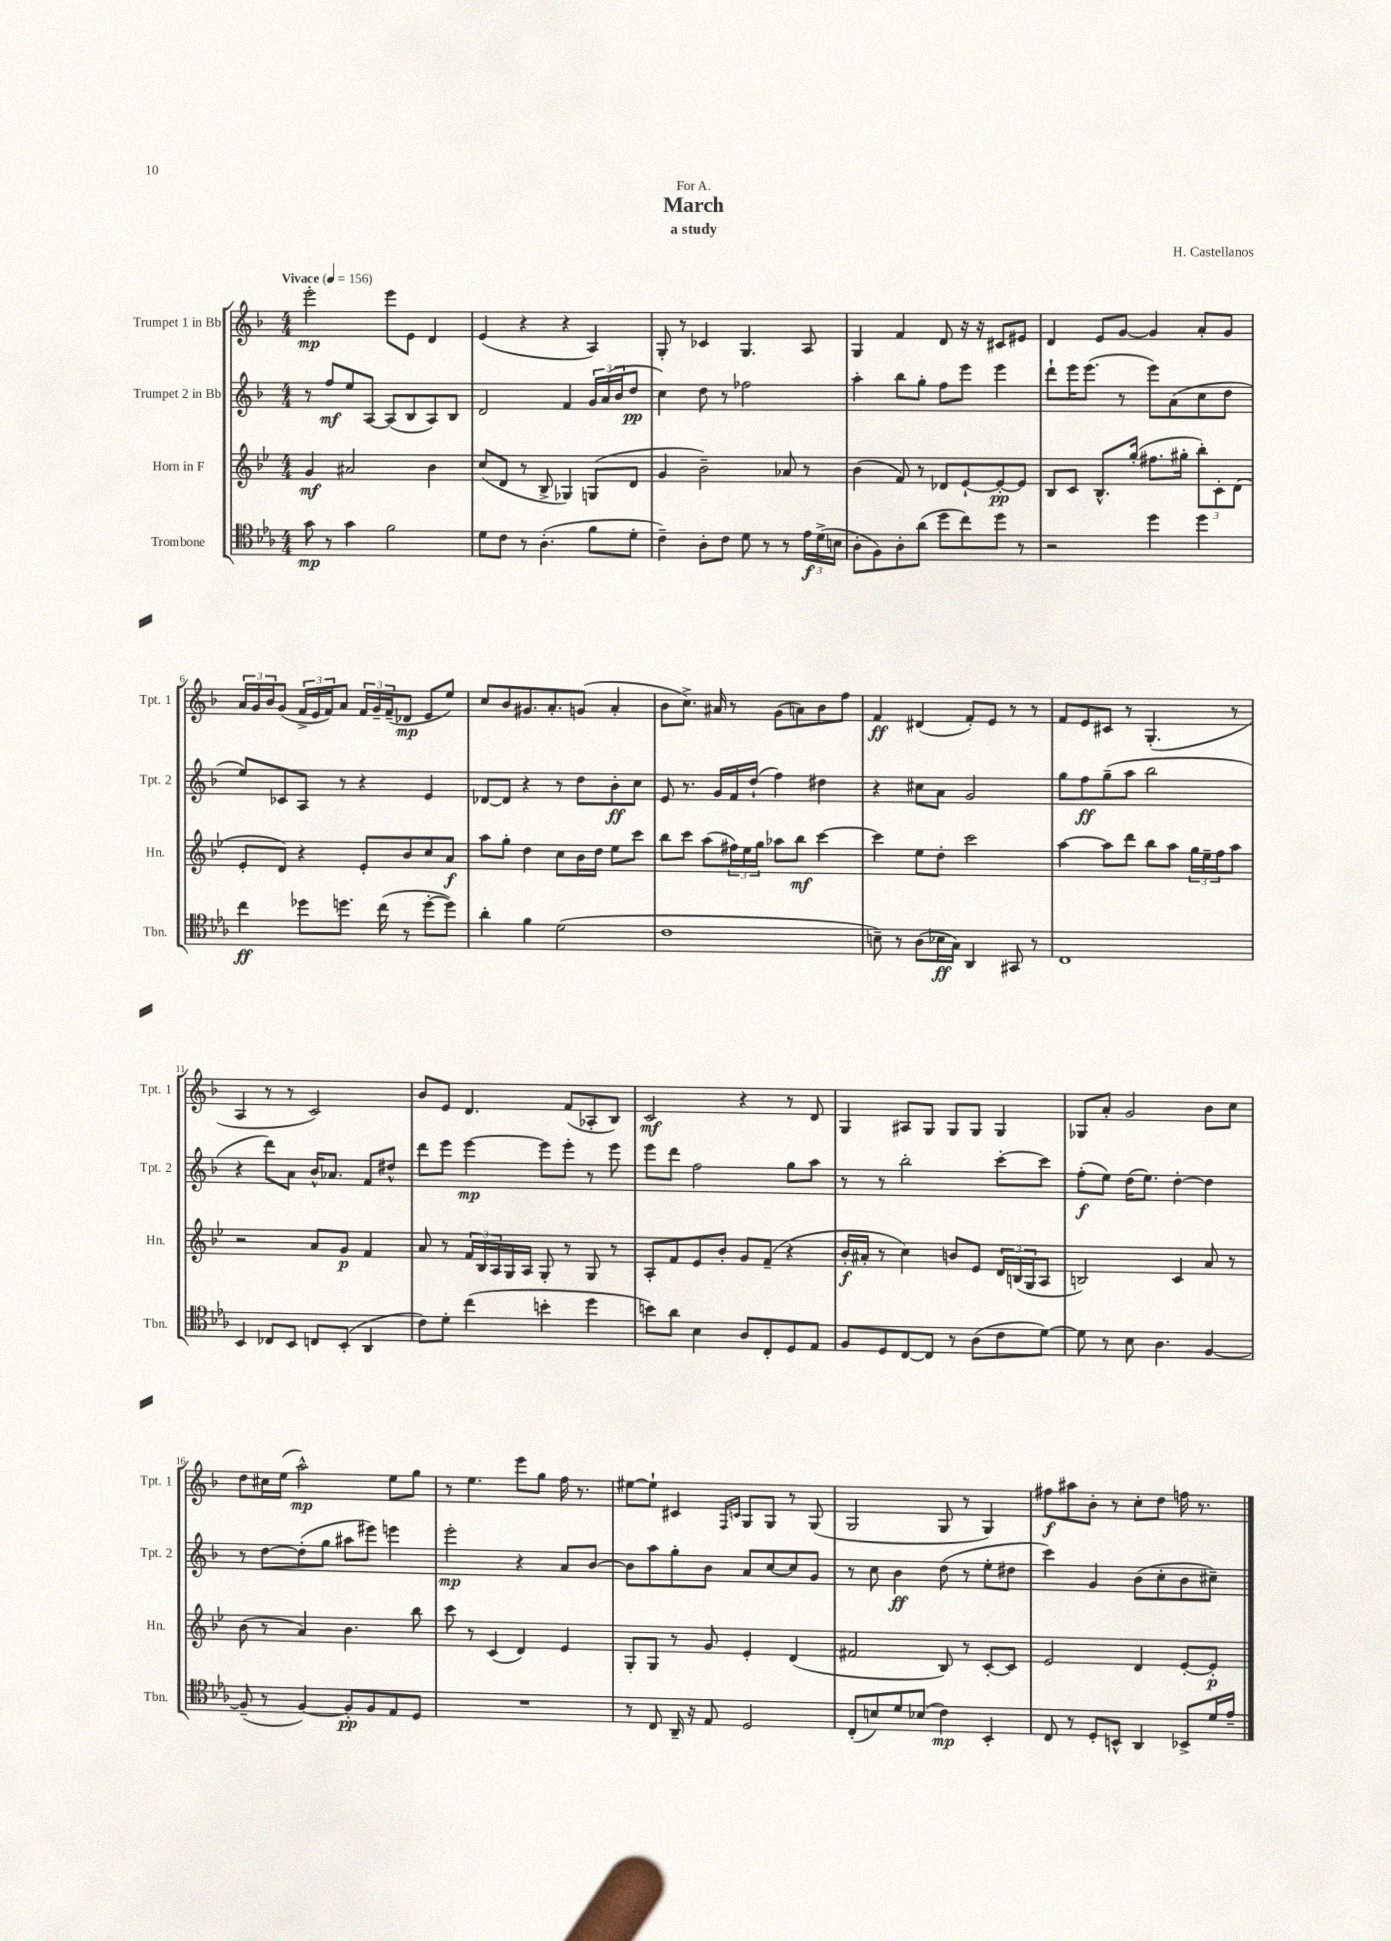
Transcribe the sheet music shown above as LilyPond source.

\header { title = "March" composer = "H. Castellanos" subtitle = "a study" dedication = "For A." }
<<
\new StaffGroup <<
\new Staff = "s0" \with { instrumentName = "Trumpet 1 in Bb" shortInstrumentName = "Tpt. 1" } {
    \clef treble \key f \major \numericTimeSignature \time 4/4 \tempo "Vivace" 4 = 156
    e'''2-.\mp e'''8 e'8 d'4 |
    e'4( r4 r4 a4) |
    g8-. r8 ces'4 g4. a8 |
    g4 f'4 d'8 r16 r16 cis'8 eis'8 |
    d'4 e'8 g'8~ g'4 a'8-. g'8 |
    \tuplet 3/2 { a'16 g'16 bes'16 } g'8( \tuplet 3/2 { f'16-> e'16 f'16) } a'8 \tuplet 3/2 { f'16 g'16-- f'16--( } des'8\mp e'8 e''8) |
    c''8 bes'8 gis'8. a'8.-. g'8( a'4-. |
    bes'8 c''8.->) ais'16 r8 g'8( a'8) bes'8 f''8 |
    f'4\ff dis'4( f'8-.) e'8 r8 r8 |
    f'8 e'8 cis'8 r8 g4.-.( r8 |
    a4 r8 r8 c'2) |
    bes'8 e'8 d'4. f'8( aes8-. bes8) |
    c'2\mf r4 r8 d'8 |
    g4 ais8 g8 g8 g8 g4 |
    ges8 a'8-. g'2 bes'8 c''8 |
    d''8 cis''16 e''16( a''2-^\mp) e''8 g''8 |
    r8 e''4. e'''8 g''8 f''16 r8. |
    eis''8~ eis''8-! cis'4 \grace { f16 c'16 } g8 g8 r8 g8( |
    g2 g8 r8 g4) |
    fis''8\f ais''8 bes'8-. r8 c''8-. d''8 f''16 r8. \bar "|." |
}
\new Staff = "s1" \with { instrumentName = "Trumpet 2 in Bb" shortInstrumentName = "Tpt. 2" } {
    \clef treble \key f \major \numericTimeSignature \time 4/4
    r8 f''8\mf e''8 a8~ a8( bes8 a8) bes8 |
    d'2 f'4 \tuplet 3/2 { g'16 a'16( bes'16 } d''8\pp |
    c''4) d''8 r8 fes''2 |
    a''4-. bes''8 g''8-. f''8 e'''8 e'''4 |
    d'''8-! e'''16 e'''8.( r8 e'''8) a'8( c''8 d''8 |
    e''8) ces'8 a8 r8 r4 e'4 |
    des'8~ des'8 r4 r8 d''8 bes'8-.\ff c''8 |
    e'8 r8. g'16 f'16 d''16-!( f''4) dis''4 |
    r4 cis''8 a'8 g'2 |
    g''8 f''8\ff g''8--( a''8 bes''2 |
    r4 d'''8) a'8 bes'16-^ aes'8. f'8 dis''8-^ |
    d'''8 e'''8 e'''4~\mp e'''8 e'''8-. r8 e'''8 |
    e'''8 d'''8 f''2 g''8 a''8 |
    r8 r8 bes''2-. c'''8~-. c'''8 |
    f''8-.\f( e''8) d''16( e''8.) d''4~-. d''4 |
    r8 d''8~ d''8-.( g''8 ais''8 eis'''8) e'''4 |
    e'''2-.\mp r4 a'8 bes'8~ |
    bes'8 a''8 g''8-. bes'8 a'8 c''8~ c''8 g'8 |
    r8 c''8 bes'4\ff d''8( r8 e''8-. dis''8 |
    c'''4) g'4 bes'8( c''8-. bes'8 cis''8--) \bar "|." |
}
\new Staff = "s2" \with { instrumentName = "Horn in F" shortInstrumentName = "Hn." } {
    \clef treble \key bes \major \numericTimeSignature \time 4/4
    g'4\mf ais'2 bes'4 |
    c''8( d'8 r8 bes8-> ges4) g8( d'8 |
    g'4 bes'2--) aes'8 r8 |
    bes'4( f'8) r8 des'8 ees'8~-! ees'8~-.\pp ees'8 |
    bes8 c'8 bes8.-^ g''16-.( fis''8. gis''16-. \tuplet 3/2 { bes''8-.) c'8-. d'8( } |
    ees'8-. d'8) r4 ees'8-. bes'8 c''8 a'8\f |
    a''8 g''8-. d''4 c''8 bes'16 d''16 ees''8 c'''8 |
    bes''8 c'''8 a''8( \tuplet 3/2 { fis''16) ees''16 g''16 } aes''8 bes''8\mf c'''4~ |
    c'''4 ees''8 d''8-. c'''2 |
    a''4~ a''8 d'''8 bes''8 a''8 \tuplet 3/2 { g''16 ees''16-- f''16 } a''8 |
    r2 a'8 g'8\p f'4 |
    a'8 r8 \tuplet 3/2 { f'16 bes16 a16 } g16 a16 g8-. r8 g8 r8 |
    a8-. f'8 ees'8 bes'8-. g'8 f'8--( r4 |
    bes'16-.\f ais'16-. r8 c''4) b'8 ees'8 \tuplet 3/2 { d'16 b16( g16 } a8 |
    b2) c'4 a'8 r8 |
    bes'8( r8 a'4) bes'4. bes''8 |
    c'''8 r8 c'4( d'4) ees'4 |
    g8-. g8 r8 g'8 ees'4-. d'4( |
    fis'2 bes8) r8 c'8~-. c'8 |
    ees'2 d'4 ees'8~-. ees'8-.\p \bar "|." |
}
\new Staff = "s3" \with { instrumentName = "Trombone" shortInstrumentName = "Tbn." } {
    \clef tenor \key ees \major \numericTimeSignature \time 4/4
    g'8\mp r8 g'4 f'2 |
    d'8 c'8 r8 aes4.-.( f'8 d'8-. |
    c'4--) aes8-. c'8 d'8 r8 r8 \tuplet 3/2 { ees'16\f d'16->( b16 } |
    aes8-. f8) aes8-. aes'8( d''8 c''8) d''8 r8 |
    r2 d''4 d''4 |
    c''4\ff des''8 d''8. c''16( r8 d''8~-. d''8) |
    aes'4-. f'4 d'2( |
    c'1 |
    b8--) r8 aes8( bes16\ff g16) aes,4 gis,8 r8 |
    c1 |
    bes,4 ces8 bes,8 c8 bes,8-.( aes,4 |
    c'8) d'8-. c''4( b'4-. d''4 |
    b'8) aes'8 bes4 aes8 c8-. d8 ees8 |
    f8 d8 c8~ c8 r8 aes8( c'8 d'8~) |
    d'8 r8 bes8 aes4. f4~ |
    f8--( r8 f4~) f8-.\pp f8 ees8 d8 |
    R1 |
    r8 c8 aes,16-- r16 ees8 d2 |
    c8-.( b8) d'8 bes8( c'4\mp) bes,4-. |
    c8 r8 d8-. b,8-^ aes,4 bes,8-> d'16 ees'16-- \bar "|." |
}
>>
>>
